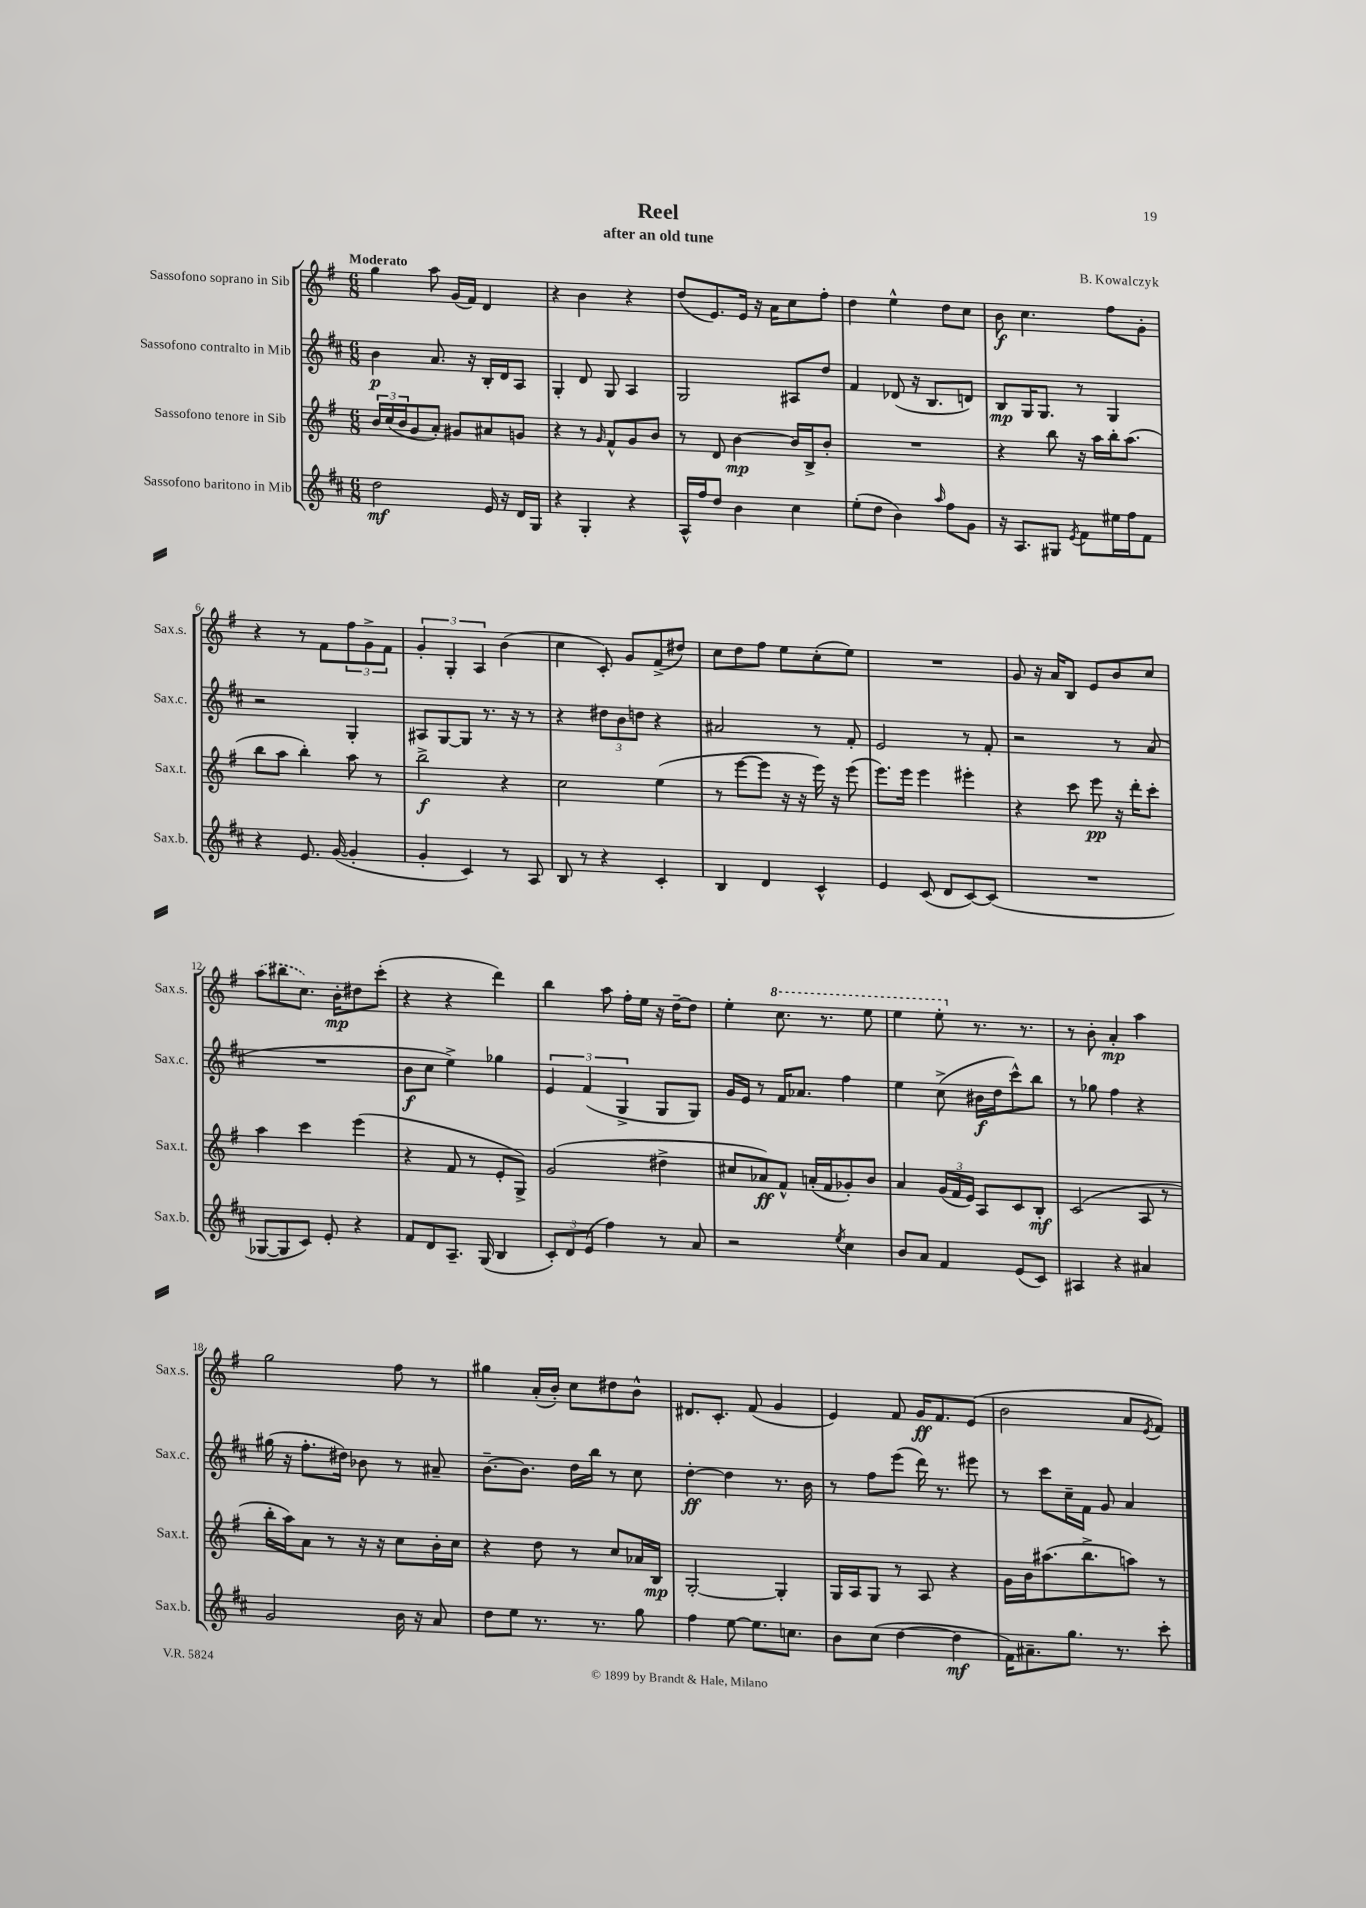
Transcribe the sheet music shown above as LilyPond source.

\header { title = "Reel" composer = "B. Kowalczyk" subtitle = "after an old tune" }
<<
\new StaffGroup <<
\new Staff = "s0" \with { instrumentName = "Sassofono soprano in Sib" shortInstrumentName = "Sax.s." } {
    \clef treble \key g \major \numericTimeSignature \time 6/8 \tempo "Moderato"
    g''4 a''8 g'16( fis'16) d'4 |
    r4 b'4 r4 |
    d''8( e'8.) e'16 r16 a'16 c''8 fis''8-. |
    d''4 e''4-^ d''8 c''8 |
    b'8\f c''4. fis''8 g'8-. |
    r4 r8 fis'8 \tuplet 3/2 { fis''8 g'8-> fis'8 } |
    \tuplet 3/2 { g'4-. g4-. a4 } b'4( |
    c''4 c'8-.) g'8 fis'8->( dis''8) |
    c''8 d''8 fis''8 e''8 c''8-.( e''8) |
    R2. |
    g'8 r16 a'16 b8 e'8 b'8 c''8 |
    \once \slurDashed a''8( bis''8 c''8.) b'16-.\mp dis''8 c'''8-.( |
    r4 r4 d'''4) |
    b''4 a''8 fis''16-. e''16 r16 d''16~-- d''8 |
    e''4-. \ottava #1 c'''8. r8. e'''8 |
    e'''4 e'''8-. \ottava #0 r8. r8. |
    r8 b'8-. a'4-.\mp a''4 |
    g''2 fis''8 r8 |
    gis''4 a'16-.( b'16-.) c''8 dis''8 b'8-^ |
    dis'8. c'8.-. fis'8( g'4 |
    e'4) fis'8 g'16\ff fis'8. e'8( |
    b'2 a'8 \acciaccatura { e'8 } fis'8) \bar "|." |
}
\new Staff = "s1" \with { instrumentName = "Sassofono contralto in Mib" shortInstrumentName = "Sax.c." } {
    \clef treble \key d \major \numericTimeSignature \time 6/8
    b'4\p a'8. r16 b16-. d'16 a8 |
    g4-. d'8 g8 a4 |
    g2 ais8 d''8 |
    fis'4 des'8( r16 b8. d'8) |
    b8\mp g16 g8. r8 g4 |
    r2 g4-. |
    ais8 g8~ g8 r8. r16 r8 |
    r4 \tuplet 3/2 { dis''8 b'8 d''8 } r4 |
    ais'2 r8 fis'8-. |
    e'2 r8 fis'8-. |
    r2 r8 a'8( |
    R2. |
    b'8\f cis''8 e''4->) ges''4 |
    \tuplet 3/2 { e'4 fis'4( g4-> } g8 g8) |
    g'16 e'16 r8 fis'16 aes'8. fis''4 |
    e''4 cis''8->( bis'16\f d''16 cis'''8-^) b''8 |
    r8 ges''8 fis''4 r4 |
    gis''16( r16 fis''8.-. dis''16) bes'8 r8 ais'8-- |
    b'8.~-- b'8. d''16 b''16 r8 cis''8 |
    d''4~-.\ff d''4 r8. b'16 |
    r8 fis''8 e'''8( d'''16) r8. eis'''8 |
    r8 cis'''8 cis''16-- fis'16 g'8 a'4 \bar "|." |
}
\new Staff = "s2" \with { instrumentName = "Sassofono tenore in Sib" shortInstrumentName = "Sax.t." } {
    \clef treble \key g \major \numericTimeSignature \time 6/8
    \tuplet 3/2 { b'16 c''16( b'16 } g'8 a'8-.) gis'8 ais'8 g'8 |
    r4 r8 \grace { g'16 } fis'8-^ g'8 b'8 |
    r8 d'8 b'4~\mp b'16 b16-> b'8-. |
    R2. |
    r4 b''8 r16 a''16 b''16-. a''8.( |
    b''8 a''8 b''4-.) a''8 r8 |
    b''2->\f r4 |
    c''2 e''4( |
    r8 e'''8~ e'''8 r16 r16 e'''16) r16 e'''8( |
    e'''8.) e'''16 e'''4 eis'''4-. |
    r4 c'''8 e'''8\pp r16 d'''16-. c'''8-. |
    a''4 c'''4 e'''4( |
    r4 fis'8 r8 e'8-. g8->) |
    g'2( dis''4-> |
    cis''8 aes'8\ff) fis'8-^ a'16-.( fis'16 ges'8-.) b'8 |
    a'4 \tuplet 3/2 { g'16( fis'16 e'16) } a8 c'8 b8-.\mf |
    c'2( a8 r8 |
    b''16-. a''16) a'8 r8 r16 r16 c''8 b'16-. c''16 |
    r4 d''8 r8 c''8 aes'16 b16\mp |
    g2~-. g4-. |
    g16 a16 g8 r8 a8 r4 |
    g'16 b'16 ais''8.( b''8.-> a''8) r8 \bar "|." |
}
\new Staff = "s3" \with { instrumentName = "Sassofono baritono in Mib" shortInstrumentName = "Sax.b." } {
    \clef treble \key d \major \numericTimeSignature \time 6/8
    d''2\mf e'16 r16 d'16 g16 |
    r4 g4-. r4 |
    a16-^ fis''16 d''8 b'4 cis''4 |
    e''8-.( d''8 b'4) \grace { a''16 } fis''8 g'8 |
    r16 a8. gis8 \acciaccatura { e'8 } fis'8 eis''16 fis''16 fis'8 |
    r4 e'8. g'16~( g'4-. |
    g'4-. cis'4) r8 a8 |
    b8 r8 r4 cis'4-. |
    b4 d'4 cis'4-^ |
    e'4 cis'8( d'8 cis'8~) cis'8( |
    R2. |
    ges8~ ges8 cis'8) e'8-. r4 |
    fis'8 d'8 a8.-- g16( b4 |
    \tuplet 3/2 { cis'8-.) d'8 e'8( } fis''4) r8 a'8 |
    r2 \acciaccatura { e''8 } cis''4 |
    b'8 a'8 fis'4 e'8( cis'8) |
    ais4 r4 ais'4 |
    g'2 b'16 r16 a'8 |
    d''8 e''8 r8. r8. g''8 |
    fis''4 e''8~ e''8. c''8. |
    b'8 cis''8( d''4~ d''4\mf |
    fis'16) ais'8.-- g''8. r8. cis'''8-. \bar "|." |
}
>>
>>
